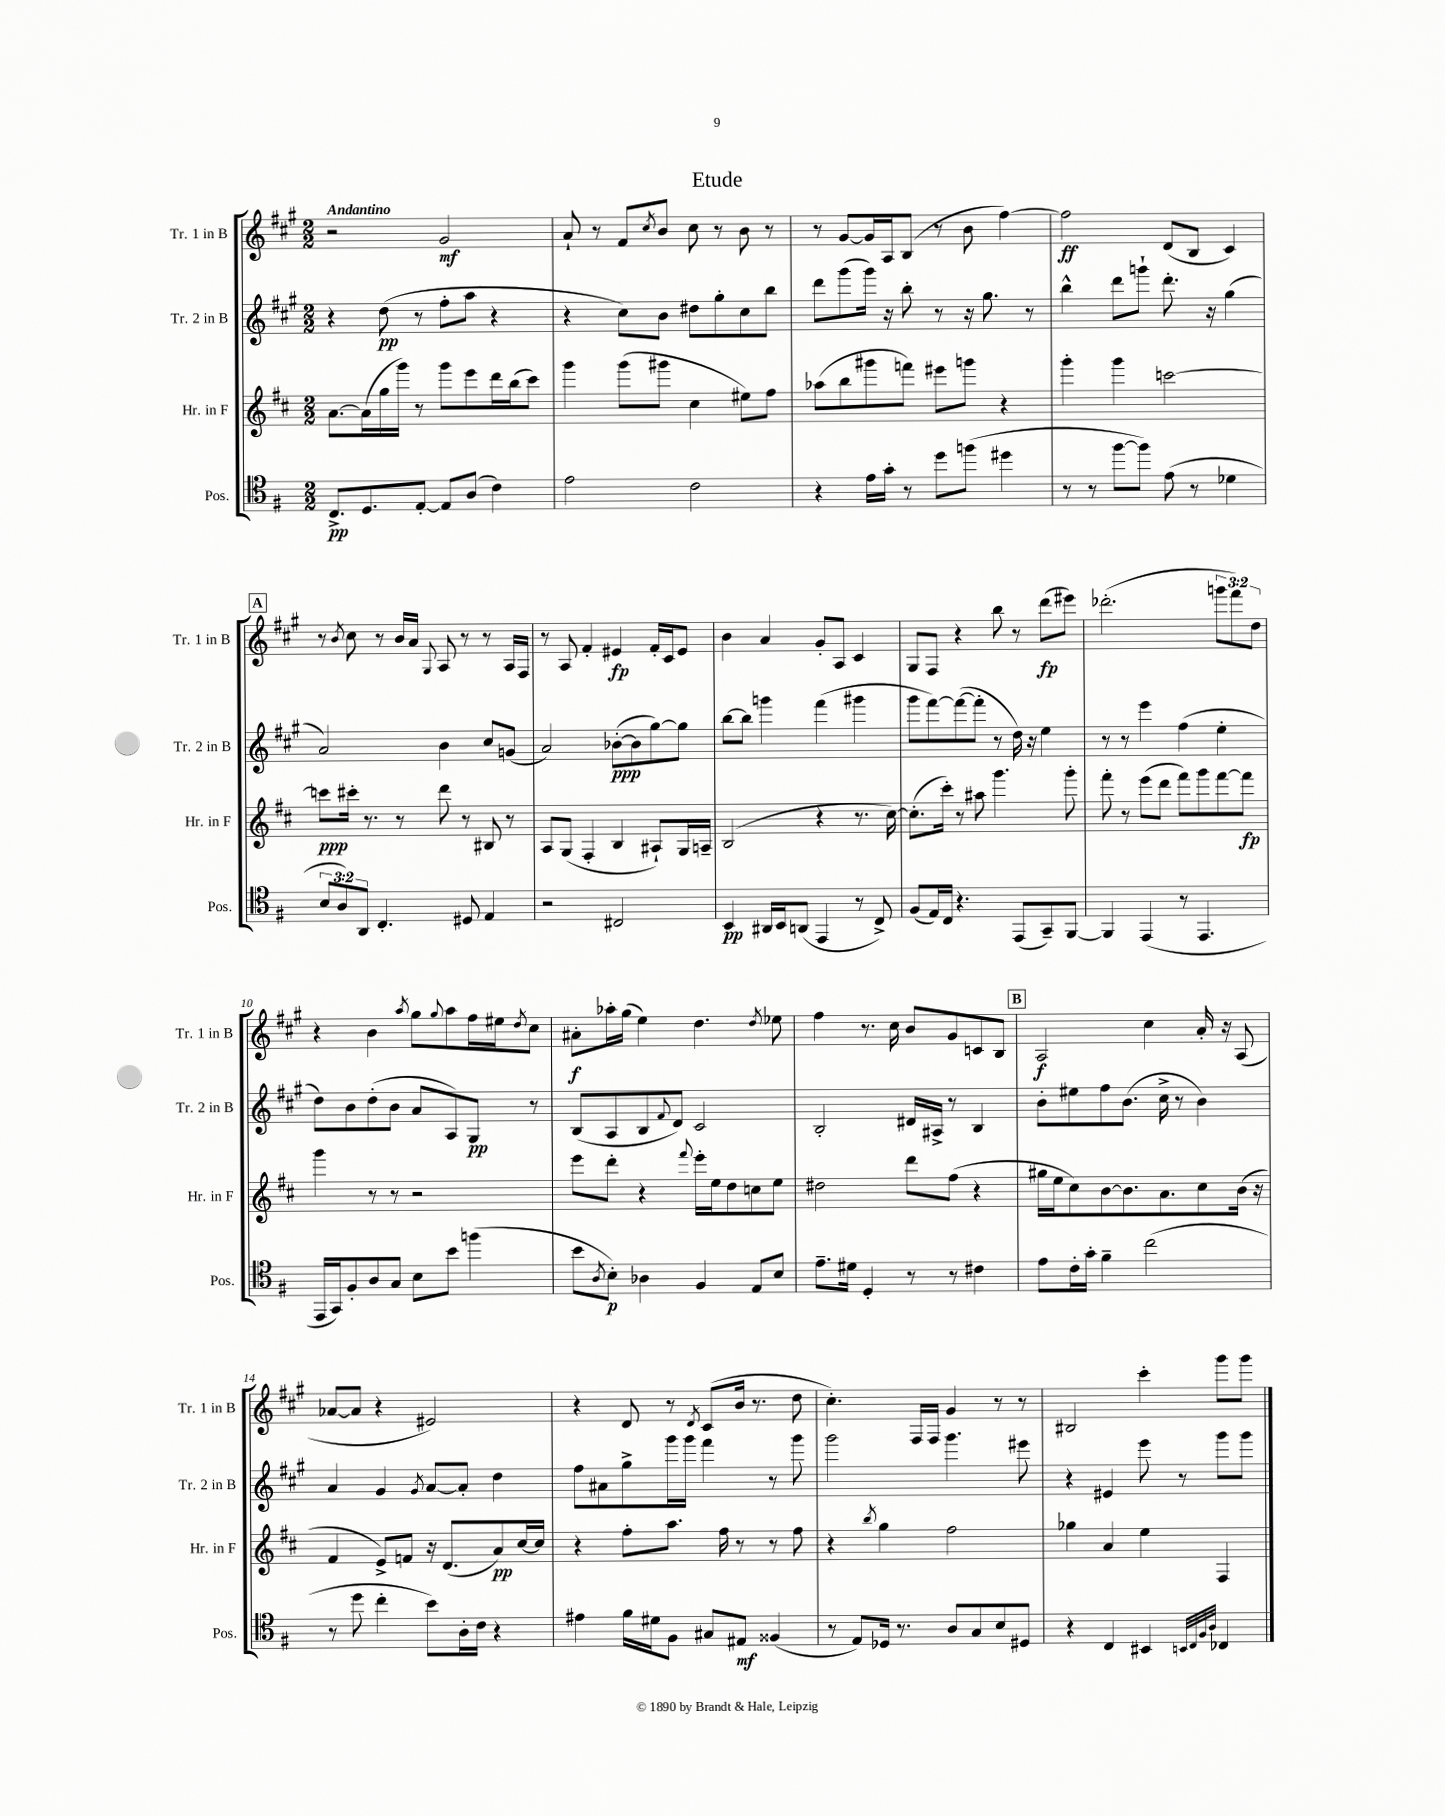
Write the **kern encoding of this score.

**kern	**kern	**kern	**kern
*staff4	*staff3	*staff2	*staff1
*clefC4	*clefG2	*clefG2	*clefG2
*k[f#]	*k[f#c#]	*k[f#c#g#]	*k[f#c#g#]
*M2/2	*M2/2	*M2/2	*M2/2
8.C^	[8.a	4r	2r
8.D	(16a]	.	.
.	16gg	(8dd	.
.	16ggg)	.	.
[8E'	8r	8r	.
8E]	8ggg	8ff#'	2g#
(8A	8eee	8aa	.
4c)	16ddd	4r	.
.	(16bb	.	.
.	8ccc#)	.	.
=	=	=	=
2e	4ggg	4r	8a`
.	.	.	8r
.	(8ggg	8cc#)	8f#
.	.	.	8qcc#
.	8ggg#	8b	8b
2c	4cc#	8dd#	8cc#
.	.	8gg#'	8r
.	8ee#)	8cc#	8b
.	8ff#	8bb	8r
=	=	=	=
4r	(8aa-	8ddd	8r
.	8bb	(8ggg#	[8g#
16e	8ggg#	16ggg#)	16g#]
16g'	.	16r	16A
8r	8fff)	8bb'	(8B
8dd	8eee#	8r	8r
(8ff	8ggg	16r	8b
.	.	8.gg#	.
4dd#	4r	.	[4ff#)
.	.	8r	.
=	=	=	=
8r	4ggg'	4bb^^	2ff#]
8r	.	.	.
[8ff#	4ggg	8ddd	.
8ff#])	.	8ggg`	.
(8e	[2ccc	8.ddd'	(8d
8r	.	.	8B
.	.	16r	.
4d-	.	(4gg#	4c#)
=	=	=	=
12B	8ccc]	2a)	8r
12A)	.	.	.
.	.	.	8qb
.	16ccc#'	.	8cc#
12AA	.	.	.
.	8.r	.	.
4.C'	.	.	8r
.	8r	.	16b
.	.	.	16a
.	.	.	8qqG#
.	8ddd	4b	8A
8D#	8r	.	8r
4E	8B#	8cc#	8r
.	8r	(8g	16A
.	.	.	16F#
=	=	=	=
2r	8A	2a)	8r
.	(8G	.	8A
.	4F#'	.	4f#'
2C#	4B	([8b-'	4e#
.	.	8b-]	.
.	8A#`)	[8gg#)	16f#'
.	.	.	16c#
.	16G	8gg#]	8e#
.	16A~	.	.
=	=	=	=
4BB	(2B	[8bb	4b
.	.	8bb]	.
16AA#	.	4ggg	4a
16BB	.	.	.
(8AA	.	.	.
4EE	4r	(4fff#	8g#'
.	.	.	8A
8r	8.r	4ggg#	4c#
8C^)	.	.	.
.	[16cc#)	.	.
=	=	=	=
(8F#	(8.cc#']	8ggg#	8G#
16E)	.	[8fff#)	8F#
16C	16ccc#')	.	.
4.r	8r	(8fff#_	4r
.	8aa#	8fff#']	.
.	4.ggg	8r	8bb
(8EE	.	16dd)	8r
.	.	16r	.
8GG~)	.	4ee	(8ddd
[8FF#	8ggg'	.	8eee#)
=	=	=	=
4FF#]	8fff#'	8r	(2.ddd-'
.	8r	8r	.
(4EE	(8eee	4eee	.
.	8ddd	.	.
8r	8fff#)	(4ff#	.
4.EE	8ggg	.	.
.	[8fff#	4ee'	12ggg
.	.	.	12fff#)
.	8fff#]	.	.
.	.	.	12dd
=	=	=	=
16EE	4ggg	8dd)	4r
16GG)	.	.	.
8F#'	.	8b	.
8A	8r	(8dd'	4b
8G	8r	8b	.
.	.	.	8qaa
8B	2r	8a	8gg#
.	.	.	8qqgg#
8b	.	8A)	8aa
(4ff	.	8G#	16ff#
.	.	.	16ee#
.	.	.	8qdd
.	.	8r	8cc#
=	=	=	=
8b	8eee	(8B	8a#'
8qA	.	.	.
8B')	8ddd'	8A	16aa-'
.	.	.	(16gg#
4A-	4r	8B	4ee)
.	.	8qqf#	.
.	.	8d)	.
.	8qqfff#	.	.
4F#	16eee'	2c#	4.dd
.	16ee	.	.
.	8dd	.	.
8E	8cc	.	.
.	.	.	8qdd
8B	8ee	.	8ee-
=	=	=	=
8.e~	2dd#	2B'	4ff#
16d#	.	.	.
4D'	.	.	8.r
.	.	.	16cc#
8r	8ddd	16d#	8b
.	.	16A#^	.
8r	(8ff#	8r	8g#
4c#	4r	4B	8c
.	.	.	8B
=	=	=	=
8e	16gg#	8b'	2A
.	16ee	.	.
16c'	8cc#)	8ee#	.
16g'	.	.	.
4f#~	[8b	8ff#	.
.	8.b]	(8.b	.
(2cc	.	.	4cc#
.	8.a	16cc#^	.
.	.	8r	.
.	8cc#	4b)	16a'
.	.	.	16r
.	(16b	.	(8A
.	16r	.	.
=	=	=	=
8r	4f#	4a	[8a-
8dd	.	.	8a-]
4cc'	8e^)	4g#	4r
.	8f	.	.
.	.	8qg#	.
8b)	16r	[8a	2e#)
.	(8.d	.	.
16A'	.	8a']	.
16c	.	.	.
4r	8a)	4dd	.
.	[16cc#	.	.
.	16cc#]	.	.
=	=	=	=
4e#	4r	8ff#	4r
.	.	8a#	.
16f#	8ff#'	8gg#^	8d
16d#	.	.	.
8F#	8.aa	16ggg#	8r
.	.	16ggg#	.
.	.	.	8qd
8G#	.	4fff#	(8c#
.	16ff#	.	.
8E#	8r	.	16b
.	.	.	8.r
(4F##	8r	8r	.
.	8ff#	8ggg#	8dd
=	=	=	=
8r	4r	2ggg#	4.cc#')
8E)	.	.	.
.	8qbb	.	.
16D-	4gg	.	.
8.r	.	.	.
.	.	.	16F#
.	.	.	16F#
8A	2ff#	4.ggg#	4g#
8G	.	.	.
8B	.	.	8r
8D#	.	8eee#	8r
=	=	=	=
4r	4gg-	4r	2B#
4C	4a	4e#	.
4BB#	4ee	8eee	4ccc#'
.	.	8r	.
32qqBB	.	.	.
32qqC	.	.	.
32qqF#	.	.	.
32qqA	.	.	.
4C-	4F#	8ggg#	8ggg#
.	.	8ggg#	8ggg#
==	==	==	==
*-	*-	*-	*-
